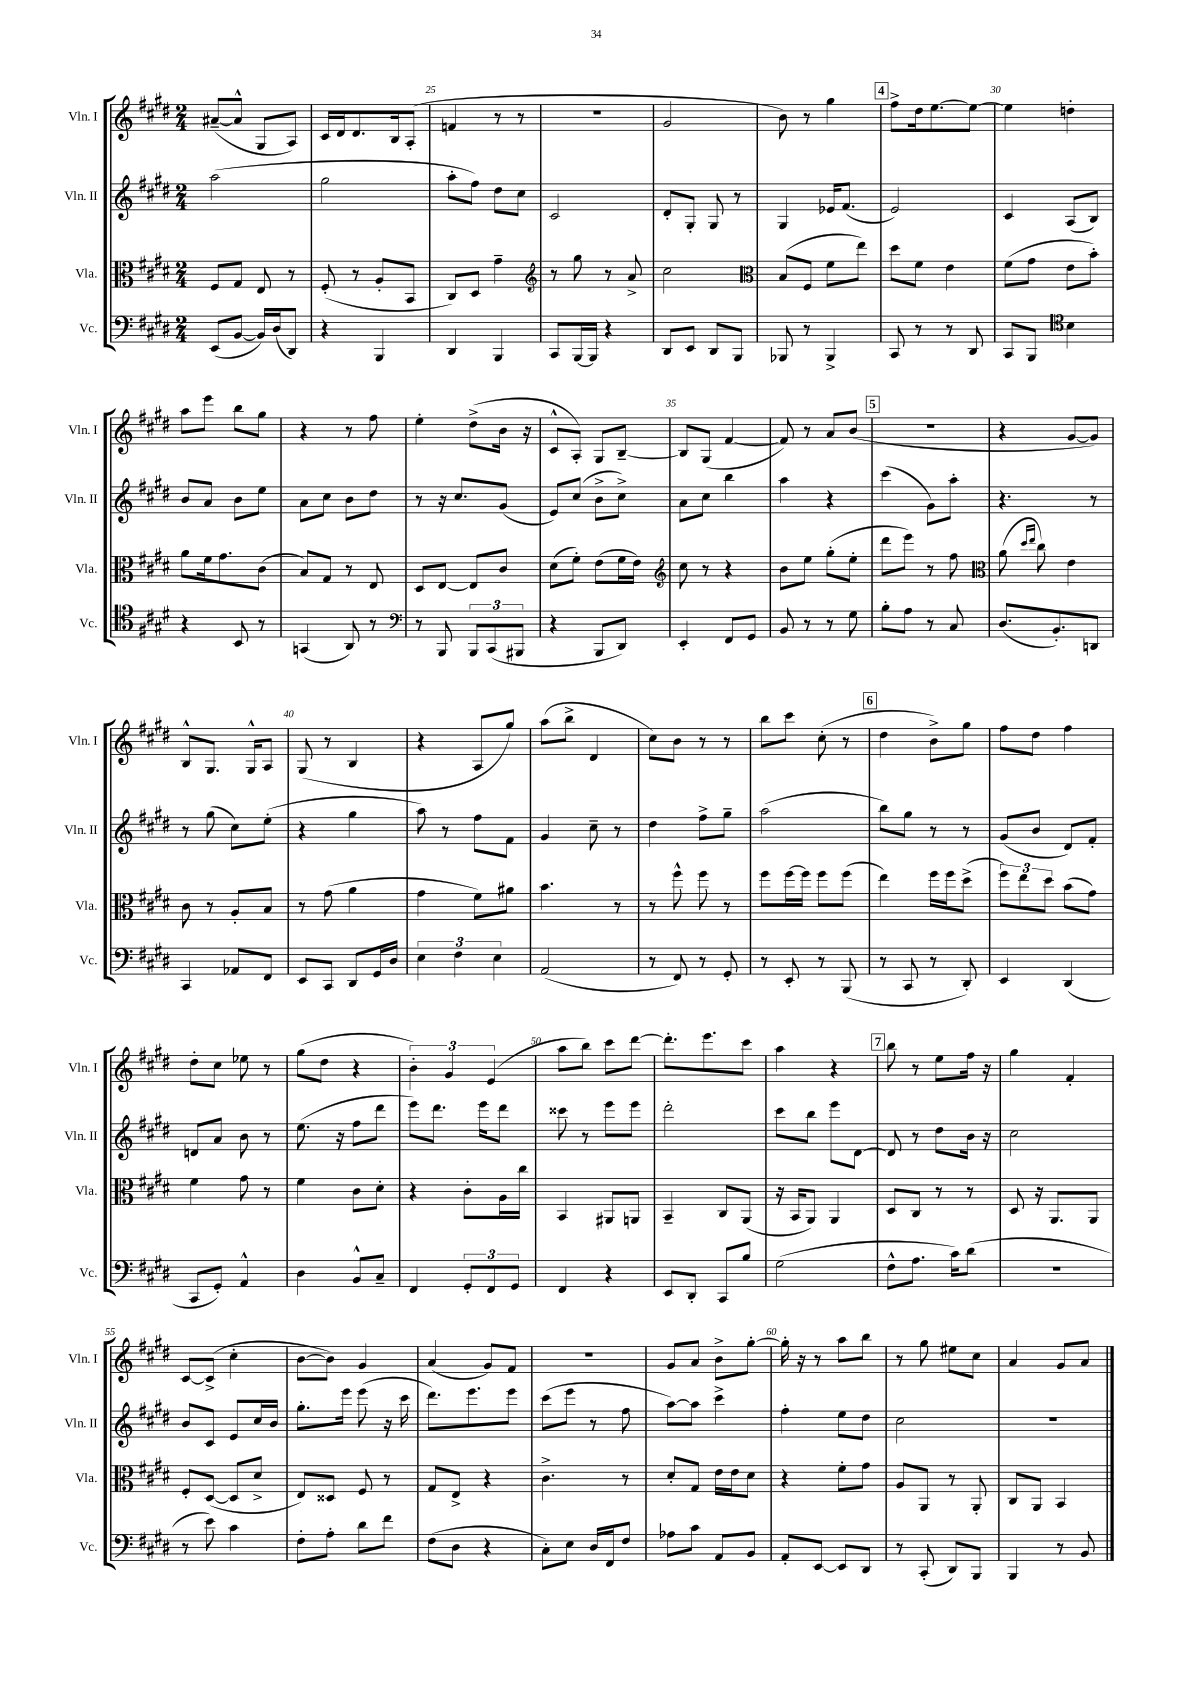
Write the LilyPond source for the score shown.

<<
\new StaffGroup <<
\new Staff = "s0" \with { instrumentName = "Vln. I" shortInstrumentName = "Vln. I" } {
    \clef treble \key e \major \numericTimeSignature \time 2/4
    ais'8~--( ais'8-^ gis8 a8) |
    cis'16 dis'16 dis'8. b16 a8-.( |
    f'4 r8 r8 |
    r2 |
    gis'2 |
    b'8) r8 gis''4 |
    \mark \markup { \box "4" } fis''8-> dis''16 e''8.~ e''8~ |
    e''4 d''4-. |
    a''8 e'''8 b''8 gis''8 |
    r4 r8 fis''8 |
    e''4-. dis''8->( b'16 r16 |
    cis'8-^ a8-.) gis8 b8~-- |
    b8 gis8( fis'4~ |
    fis'8) r8 a'8 b'8( |
    \mark \markup { \box "5" } R2 |
    r4 gis'8~ gis'8) |
    b8-^ gis8. gis16-^ a8 |
    gis8( r8 b4 |
    r4 a8 gis''8) |
    a''8( b''8-> dis'4 |
    cis''8) b'8 r8 r8 |
    b''8 cis'''8 cis''8-.( r8 |
    \mark \markup { \box "6" } dis''4 b'8->) gis''8 |
    fis''8 dis''8 fis''4 |
    dis''8-. cis''8 ees''8 r8 |
    gis''8( dis''8 r4 |
    \tuplet 3/2 { b'4-.) gis'4 e'4( } |
    a''8 b''8) cis'''8 dis'''8~ |
    dis'''8.-. e'''8. cis'''8 |
    a''4 r4 |
    \mark \markup { \box "7" } b''8 r8 e''8 fis''16 r16 |
    gis''4 fis'4-. |
    cis'8~ cis'8->( cis''4-. |
    b'8~ b'8) gis'4 |
    a'4( gis'8) fis'8 |
    r2 |
    gis'8 a'8 b'8-> gis''8~-. |
    gis''16-. r16 r8 a''8 b''8 |
    r8 gis''8 eis''8 cis''8 |
    a'4 gis'8 a'8 \bar "|." |
}
\new Staff = "s1" \with { instrumentName = "Vln. II" shortInstrumentName = "Vln. II" } {
    \clef treble \key e \major \numericTimeSignature \time 2/4
    a''2( |
    gis''2 |
    a''8-. fis''8) dis''8 cis''8 |
    cis'2 |
    dis'8-. gis8-. gis8 r8 |
    gis4 ees'16 fis'8.( |
    \mark \markup { \box "4" } e'2) |
    cis'4 a8( b8) |
    b'8 a'8 b'8 e''8 |
    a'8 cis''8 b'8 dis''8 |
    r8 r16 cis''8. gis'8( |
    e'8) cis''8( b'8-> cis''8->) |
    a'8 cis''8 b''4 |
    a''4 r4 |
    \mark \markup { \box "5" } cis'''4( gis'8) a''8-. |
    r4. r8 |
    r8 gis''8( cis''8) e''8-.( |
    r4 gis''4 |
    a''8) r8 fis''8 fis'8 |
    gis'4 cis''8-- r8 |
    dis''4 fis''8-> gis''8-- |
    a''2( |
    \mark \markup { \box "6" } b''8) gis''8 r8 r8 |
    gis'8( b'8 dis'8) fis'8-. |
    d'8 a'8 b'8 r8 |
    e''8.( r16 fis''8 dis'''8 |
    e'''8) dis'''8. e'''16 dis'''8 |
    cisis'''8 r8 e'''8 e'''8 |
    dis'''2-. |
    cis'''8 b''8 e'''8 dis'8~ |
    \mark \markup { \box "7" } dis'8 r8 dis''8 b'16 r16 |
    cis''2 |
    b'8 cis'8 e'8 cis''16 b'16 |
    gis''8.-. e'''16 e'''8( r16 cis'''16 |
    dis'''8.) e'''8. e'''8 |
    cis'''8( e'''8 r8 fis''8 |
    a''8~) a''8 cis'''4-> |
    fis''4-. e''8 dis''8 |
    cis''2 |
    R2 \bar "|." |
}
\new Staff = "s2" \with { instrumentName = "Vla." shortInstrumentName = "Vla." } {
    \clef alto \key e \major \numericTimeSignature \time 2/4
    fis8 gis8 e8 r8 |
    fis8-.( r8 a8-. b,8 |
    cis8) dis8 gis'4-- |
    \clef treble r8 gis''8 r8 a'8-> |
    cis''2 |
    \clef alto b8( fis8 fis'8 e''8) |
    \mark \markup { \box "4" } dis''8 fis'8 e'4 |
    fis'8( gis'8 e'8 b'8-.) |
    a'8 fis'16 gis'8. cis'8( |
    b8) gis8 r8 e8 |
    dis8 e8~ e8 cis'8 |
    dis'8( fis'8-.) e'8( fis'16 e'16) |
    \clef treble cis''8 r8 r4 |
    b'8 e''8 gis''8-.( e''8-. |
    \mark \markup { \box "5" } dis'''8 e'''8) r8 fis''8 |
    \clef alto a'8( \grace { dis''16 e''16 } cis''8) e'4 |
    cis'8 r8 a8-. b8 |
    r8 gis'8( a'4 |
    gis'4 fis'8) ais'8 |
    b'4. r8 |
    r8 fis''8-^ fis''8 r8 |
    fis''8 fis''16~ fis''16 fis''8 fis''8( |
    \mark \markup { \box "6" } e''4) fis''16 fis''16 dis''8->( |
    \tuplet 3/2 { fis''8) e''8 dis''8 } b'8( gis'8) |
    fis'4 gis'8 r8 |
    fis'4 cis'8 dis'8-. |
    r4 cis'8-. a16 cis''16 |
    b,4 ais,8 a,8 |
    b,4-- cis8 a,8( |
    r16 b,16 a,8) a,4 |
    \mark \markup { \box "7" } dis8 cis8 r8 r8 |
    dis8 r16 a,8. a,8 |
    fis8-. dis8~( dis8 dis'8-> |
    e8) disis8 fis8 r8 |
    gis8 e8-> r4 |
    cis'4.-> r8 |
    dis'8-. gis8 e'16 e'16 dis'8 |
    r4 fis'8-. gis'8 |
    a8 a,8 r8 a,8-. |
    cis8 a,8 b,4 \bar "|." |
}
\new Staff = "s3" \with { instrumentName = "Vc." shortInstrumentName = "Vc." } {
    \clef bass \key e \major \numericTimeSignature \time 2/4
    e,8( b,8~ b,16) dis16( dis,8) |
    r4 b,,4 |
    dis,4 b,,4 |
    cis,8 b,,16~ b,,16 r4 |
    dis,8 e,8 dis,8 b,,8 |
    bes,,8 r8 bes,,4-> |
    \mark \markup { \box "4" } cis,8 r8 r8 dis,8 |
    cis,8 b,,8 \clef tenor b4 |
    r4 b,8 r8 |
    g,4( a,8) r8 |
    \clef bass r8 b,,8 \tuplet 3/2 { b,,8 cis,8( bis,,8 } |
    r4 b,,8 dis,8) |
    e,4-. fis,8 gis,8 |
    b,8 r8 r8 gis8 |
    \mark \markup { \box "5" } b8-. a8 r8 cis8 |
    dis8.( b,8.-.) d,8 |
    cis,4 aes,8 fis,8 |
    e,8 cis,8 dis,8 gis,16 dis16 |
    \tuplet 3/2 { e4 fis4 e4 } |
    a,2( |
    r8 fis,8) r8 gis,8-. |
    r8 e,8-. r8 b,,8( |
    \mark \markup { \box "6" } r8 cis,8 r8 dis,8-.) |
    e,4 dis,4( |
    cis,8 gis,8-.) a,4-^ |
    dis4 b,8-^ cis8-- |
    fis,4 \tuplet 3/2 { gis,8-. fis,8 gis,8 } |
    fis,4 r4 |
    e,8 dis,8-. cis,8 b8 |
    gis2( |
    \mark \markup { \box "7" } fis8-^ a8. cis'16) dis'8( |
    R2 |
    r8 e'8) cis'4 |
    fis8-. a8-. dis'8 fis'8 |
    fis8( dis8 r4 |
    cis8-.) e8 dis16 fis,16 fis8 |
    aes8 cis'8 a,8 b,8 |
    a,8-. e,8~ e,8 dis,8 |
    r8 cis,8-.( dis,8) b,,8 |
    b,,4 r8 b,8 \bar "|." |
}
>>
>>
\layout { \context { \Score currentBarNumber = #23 \override BarNumber.break-visibility = ##(#f #t #t) barNumberVisibility = #(every-nth-bar-number-visible 5) } }
